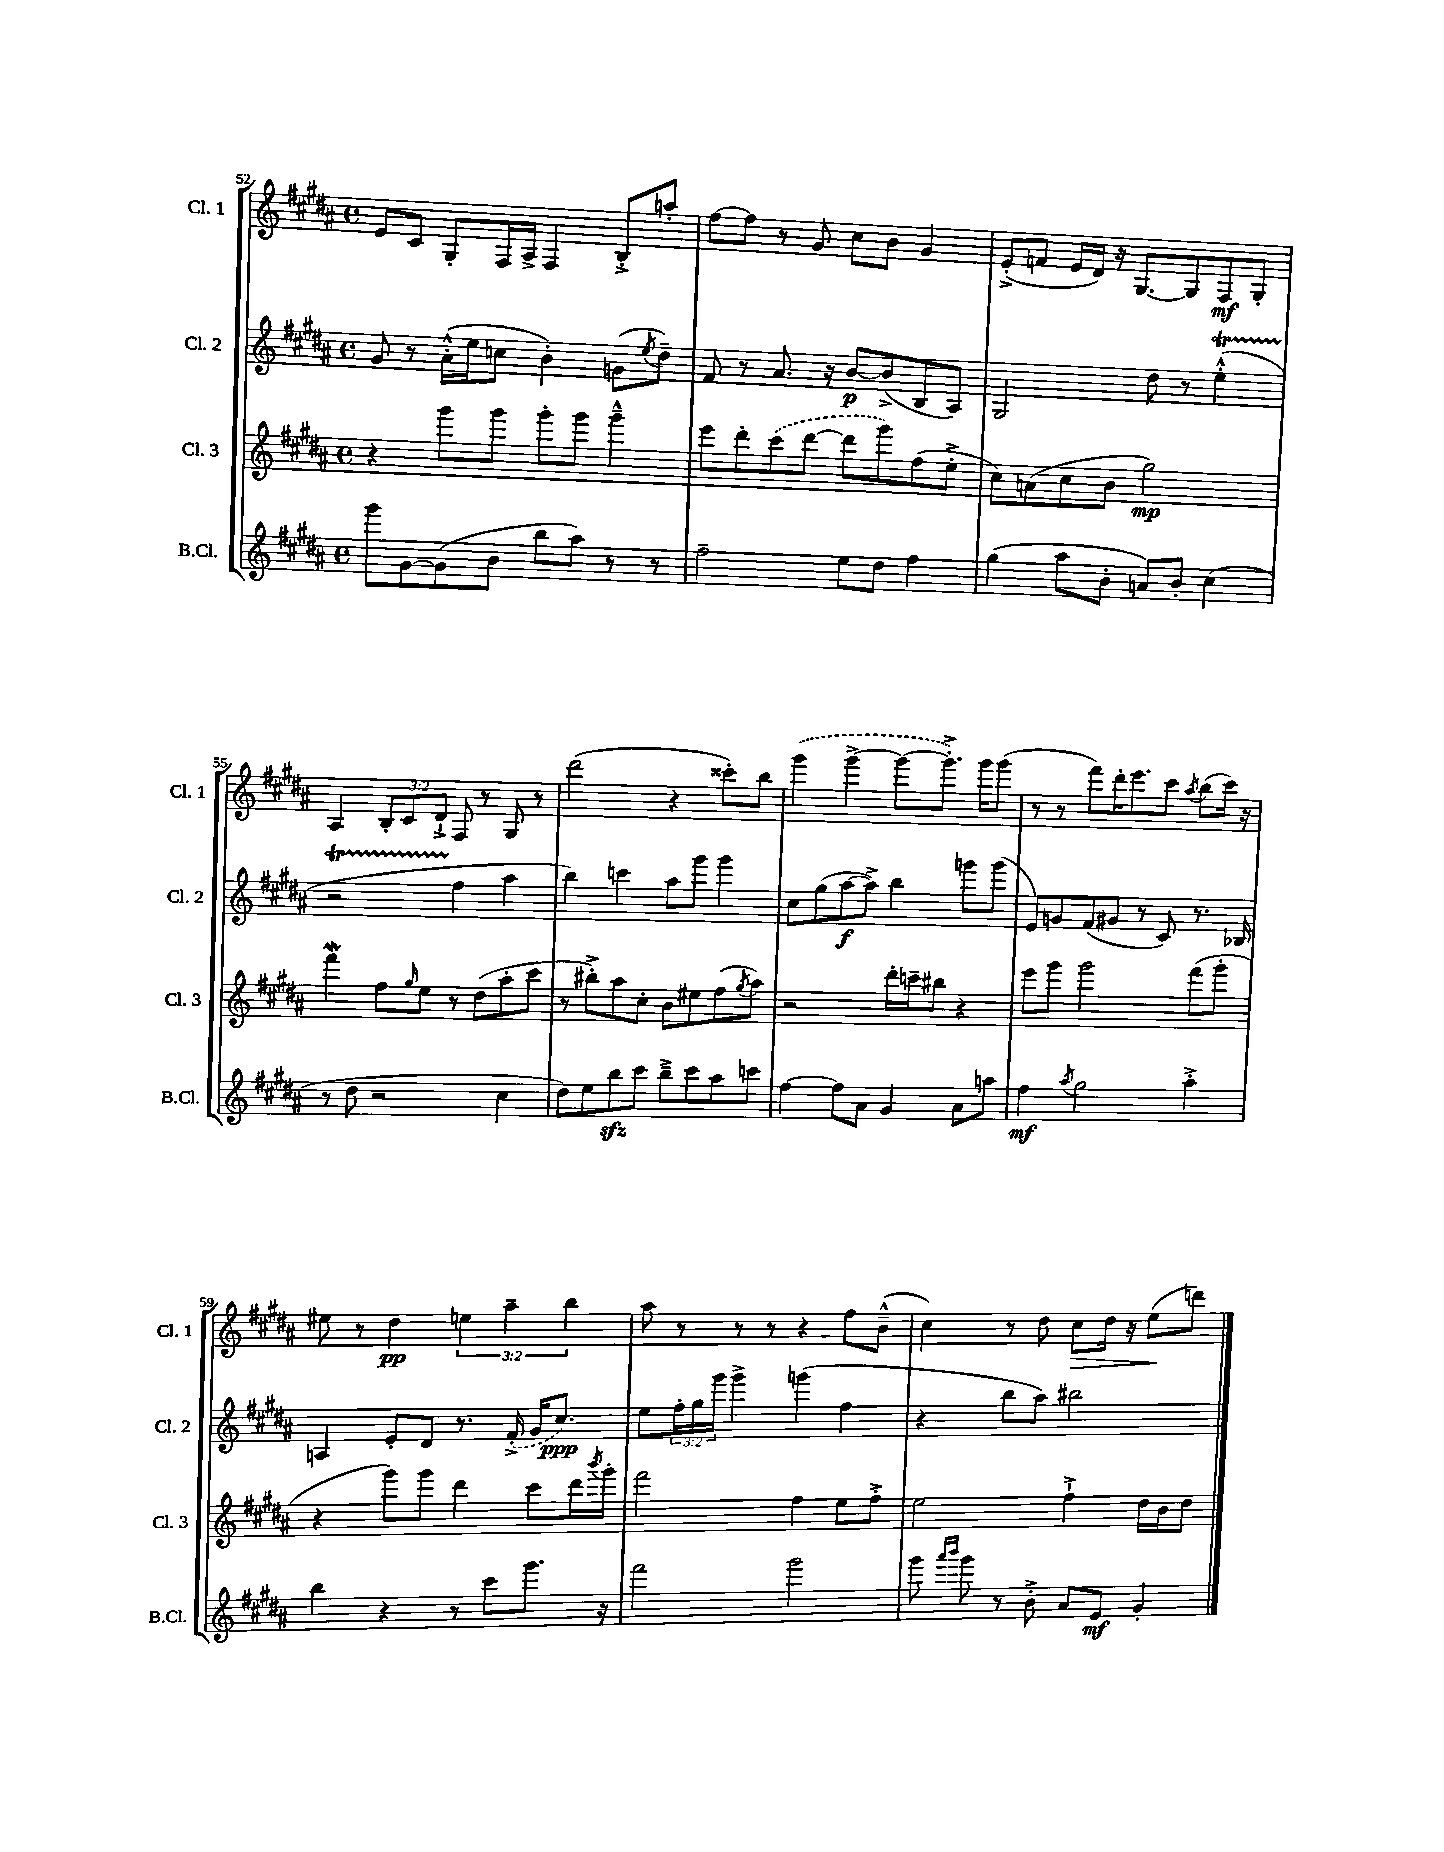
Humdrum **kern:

**kern	**kern	**kern	**kern
*staff4	*staff3	*staff2	*staff1
*clefG2	*clefG2	*clefG2	*clefG2
*k[f#c#g#d#a#]	*k[f#c#g#d#a#]	*k[f#c#g#d#a#]	*k[f#c#g#d#a#]
*M4/4	*M4/4	*M4/4	*M4/4
*met(c)	*met(c)	*met(c)	*met(c)
8ggg#	4r	8g#	8e
[8g#	.	8r	8c#
(8g#]	8ggg#	(16a#'^^	8G#'
.	.	16ee	.
8b	8ggg#	8cc	16F#
.	.	.	16A#^
8bb	8ggg#'	4b')	4F#
8aa#)	8ggg#	.	.
8r	4ggg#~^^	(8g	8B'^
.	.	8qee	.
8r	.	8dd#~)	8aa'
=	=	=	=
2ff#~	8eee	8f#	[8ff#
.	8ddd#'	8r	8ff#]
.	(8ccc#	8.a#	8r
.	[8ddd#	.	8g#
.	.	16r	.
8ee	8ddd#]	[8b	8cc#
8dd#	8ggg#)	(8b^]	8b
4ff#	(8ff#	8B	4g#
.	8ee'^	8A#)	.
=	=	=	=
(4gg#	8cc#)	2G#	(8e'^
.	(8a	.	8f
8aa#	8cc#	.	16e
.	.	.	16d#)
8b'	8b	.	16r
.	.	.	[8.G#
8a)	2gg#)	8dd#	.
8b'	.	8r	8G#]
(4cc#	.	(4ee'^^	8F#
.	.	.	8G#'
=	=	=	=
8r	4fff#	2r	4A#
8dd#	.	.	.
2r	8ff#	.	12B'
.	.	.	12c#
.	16qqgg#	.	.
.	8ee	.	.
.	.	.	12d#`^
.	8r	4ff#	8F#
.	(8dd#	.	8r
4cc#	8aa#'	4aa#	8G#
.	8ccc#	.	8r
=	=	=	=
8dd#)	8r	4bb)	(2ddd#
8ee	8bb#'^)	.	.
8bb	8aa#	4ccc	.
8ccc#	8cc#'	.	.
8bb~^	8b	8aa#	4r
8ccc#	8ee#	8ggg#	.
8aa#	(8ff#	4ggg#	8ccc##')
.	8qgg#	.	.
8ccc	8aa#)	.	8bb
=	=	=	=
[4ff#	2r	8cc#	(4ggg#
.	.	(8gg#	.
8ff#]	.	[8aa#	[4ggg#^
8a#	.	8aa#^])	.
4g#	16ddd#'	4bb	8ggg#_
.	16ccc~	.	.
.	8bb#	.	8.ggg#'^])
8a#	4r	8ggg	.
.	.	.	16ggg#
8aa	.	(8ggg	(8ggg#
=	=	=	=
4ff#	8eee	8e)	8r
.	8ggg#	8g	8r
8qaa#	.	.	.
2gg#	2ggg#	(8f#	8fff#)
.	.	8g#	16ddd#'
.	.	.	8.eee
.	.	8r	.
.	.	8c#)	8ccc#
.	.	.	8qaa#
4aa#'^	(8fff#	8.r	(8bb
.	8ggg#'	.	16ccc#)
.	.	16B-	16r
=	=	=	=
4bb	4r	4A	8ee#
.	.	.	8r
4r	8ggg#)	8e'	4dd#
.	8ggg#	8d#	.
8r	4ddd#	8.r	6ee
8ccc#	.	.	.
.	.	.	6aa#~
.	.	(16f#'^	.
8.ggg#	8ccc#	16g#	.
.	.	8.cc#)	.
.	.	.	6bb
.	16ddd#	.	.
.	8qbbb	.	.
16r	16ggg#'	.	.
=	=	=	=
2fff#	2fff#	8ee	8aa#
.	.	24ff#'	8r
.	.	24gg#	.
.	.	24ggg#	.
.	.	4ggg#^	8r
.	.	.	8r
2ggg#	4ff#	(4ggg	4r
.	8ee	4ff#	8ff#
.	8ff#'^	.	(8b~^^
=	=	=	=
8ggg#	2ee	4r	4cc#)
16qqaaa#	.	.	.
16qqbbb	.	.	.
8ggg#	.	.	.
8r	.	8bb	8r
8b'^	.	8aa#)	8dd#
8a#	4ff#`^	2bb#	8cc#
8e	.	.	16dd#
.	.	.	16r
4g#'	16dd#	.	(8ee
.	16b	.	.
.	8dd#	.	8ddd)
==	==	==	==
*-	*-	*-	*-
